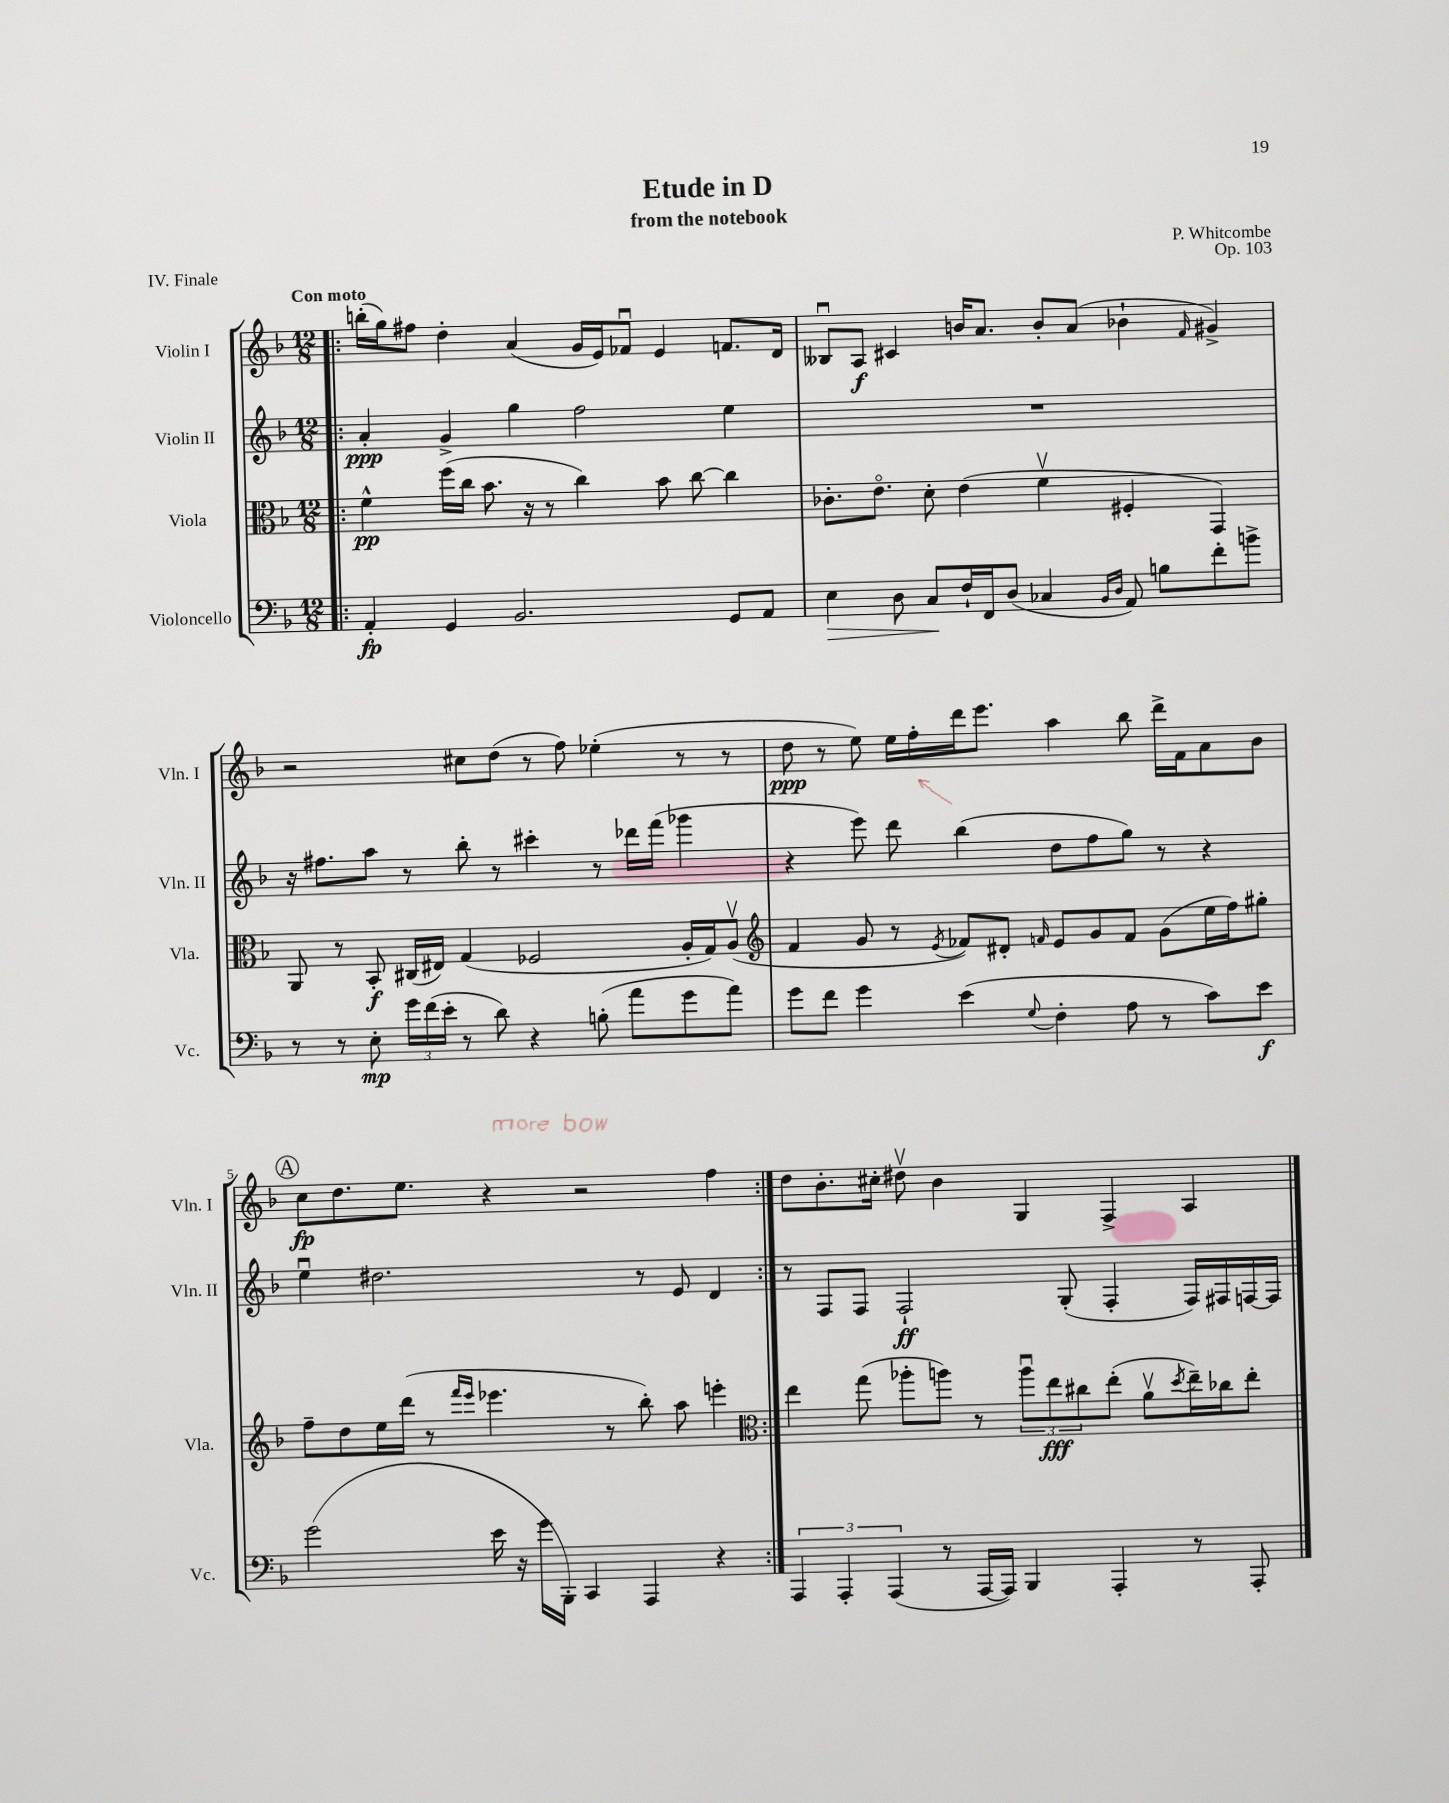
\header { title = "Etude in D" composer = "P. Whitcombe" subtitle = "from the notebook" opus = "Op. 103" piece = "IV. Finale" }
<<
\new StaffGroup <<
\new Staff = "s0" \with { instrumentName = "Violin I" shortInstrumentName = "Vln. I" } {
    \clef treble \key f \major \numericTimeSignature \time 12/8 \tempo "Con moto"
    \repeat volta 2 { \bar ".|:" b''16-.( g''16) fis''8 d''4-. a'4( g'16 e'16) fes'8\downbow e'4 f'8. d'16 |
    beses8\downbow a8\f cis'4 b'16 a'8. b'8-. a'8( bes'4-! \grace { f'16 } gis'4->) |
    r2 cis''8 d''8( r8 f''8) ees''4-.( r8 r8 |
    d''8\ppp r8 e''8) e''16 f''16-. d'''16 e'''8. a''4 bes''8 d'''16-> f'16 a'8 bes'8 |
    \mark \markup { \circle "A" } c''8\fp d''8. e''8. r4 r2 f''4 | }
    d''8 bes'8.-. cis''16-. dis''8\upbow bes'4 g4 f4-> a4 \bar "|." |
}
\new Staff = "s1" \with { instrumentName = "Violin II" shortInstrumentName = "Vln. II" } {
    \clef treble \key f \major \numericTimeSignature \time 12/8
    \repeat volta 2 { \bar ".|:" a'4-.\ppp g'4-> g''4 f''2 e''4 |
    R1. |
    r16 fis''8. a''8 r8 bes''8-. r8 cis'''4-. r8 des'''16 f'''16( ges'''4 |
    r4 e'''8) d'''8 bes''4( d''8 f''8 g''8) r8 r4 |
    \mark \markup { \circle "A" } e''4\downbow dis''2. r8 e'8 d'4 | }
    r8 f8 f8 f2-!\ff g8-.( f4-. f16) fis16 f16~ f16 \bar "|." |
}
\new Staff = "s2" \with { instrumentName = "Viola" shortInstrumentName = "Vla." } {
    \clef alto \key f \major \numericTimeSignature \time 12/8
    \repeat volta 2 { \bar ".|:" f'4-^\pp f''16( c''16 bes'8. r16 r8 c''4) bes'8 c''8~ c''4 |
    ces'8.-. e'8.\flageolet d'8-. e'4( f'4\upbow fis4-. g,4) |
    a,8 r8 bes,8-.\f cis16( eis16) g4( fes2 a16-. g16) a8\upbow( |
    \clef treble f'4 g'8 r8 \acciaccatura { e'8 } fes'8) dis'8-. \grace { f'16 } e'8 g'8 f'8 g'8( e''16 f''16) gis''8-. |
    \mark \markup { \circle "A" } f''8-- d''8 e''16 d'''16( r8 \grace { f'''16 e'''16 } ees'''4. r8 bes''8-.) a''8 e'''4-. | }
    \clef alto e''4 g''8( aes''8-. a''8) r8 \tuplet 3/2 { a''8\downbow e''8\fff cis''8 } e''8-.( a'8\upbow \acciaccatura { d''8 } e''16--) ces''16 e''8-. \bar "|." |
}
\new Staff = "s3" \with { instrumentName = "Violoncello" shortInstrumentName = "Vc." } {
    \clef bass \key f \major \numericTimeSignature \time 12/8
    \repeat volta 2 { \bar ".|:" a,4-.\fp g,4 bes,2. g,8 a,8 |
    e4\> d8 c8\! f16-! f,16 d8( ces4 \grace { bes,16 d16 } a,8) b8 f'8-. b'8-> |
    r8 r8 e8-.\mp \tuplet 3/2 { g'16 f'16( e'16-. } r8 d'8) r4 b8-.( a'8 g'8 a'8) |
    g'8 f'8 g'4 e'4( \appoggiatura { g8 } f4-. a8 r8 c'8) e'8\f |
    \mark \markup { \circle "A" } g'2( e'16 r16 g'16 bes,,16-.) c,4 a,,4 r4 | }
    \tuplet 3/2 { a,,4 a,,4-. a,,4( } r8 a,,16~ a,,16) bes,,4 a,,4-. r8 a,,8-. \bar "|." |
}
>>
>>
\layout { \context { \Score \override BarNumber.break-visibility = ##(#f #t #t) barNumberVisibility = #(every-nth-bar-number-visible 5) } }
